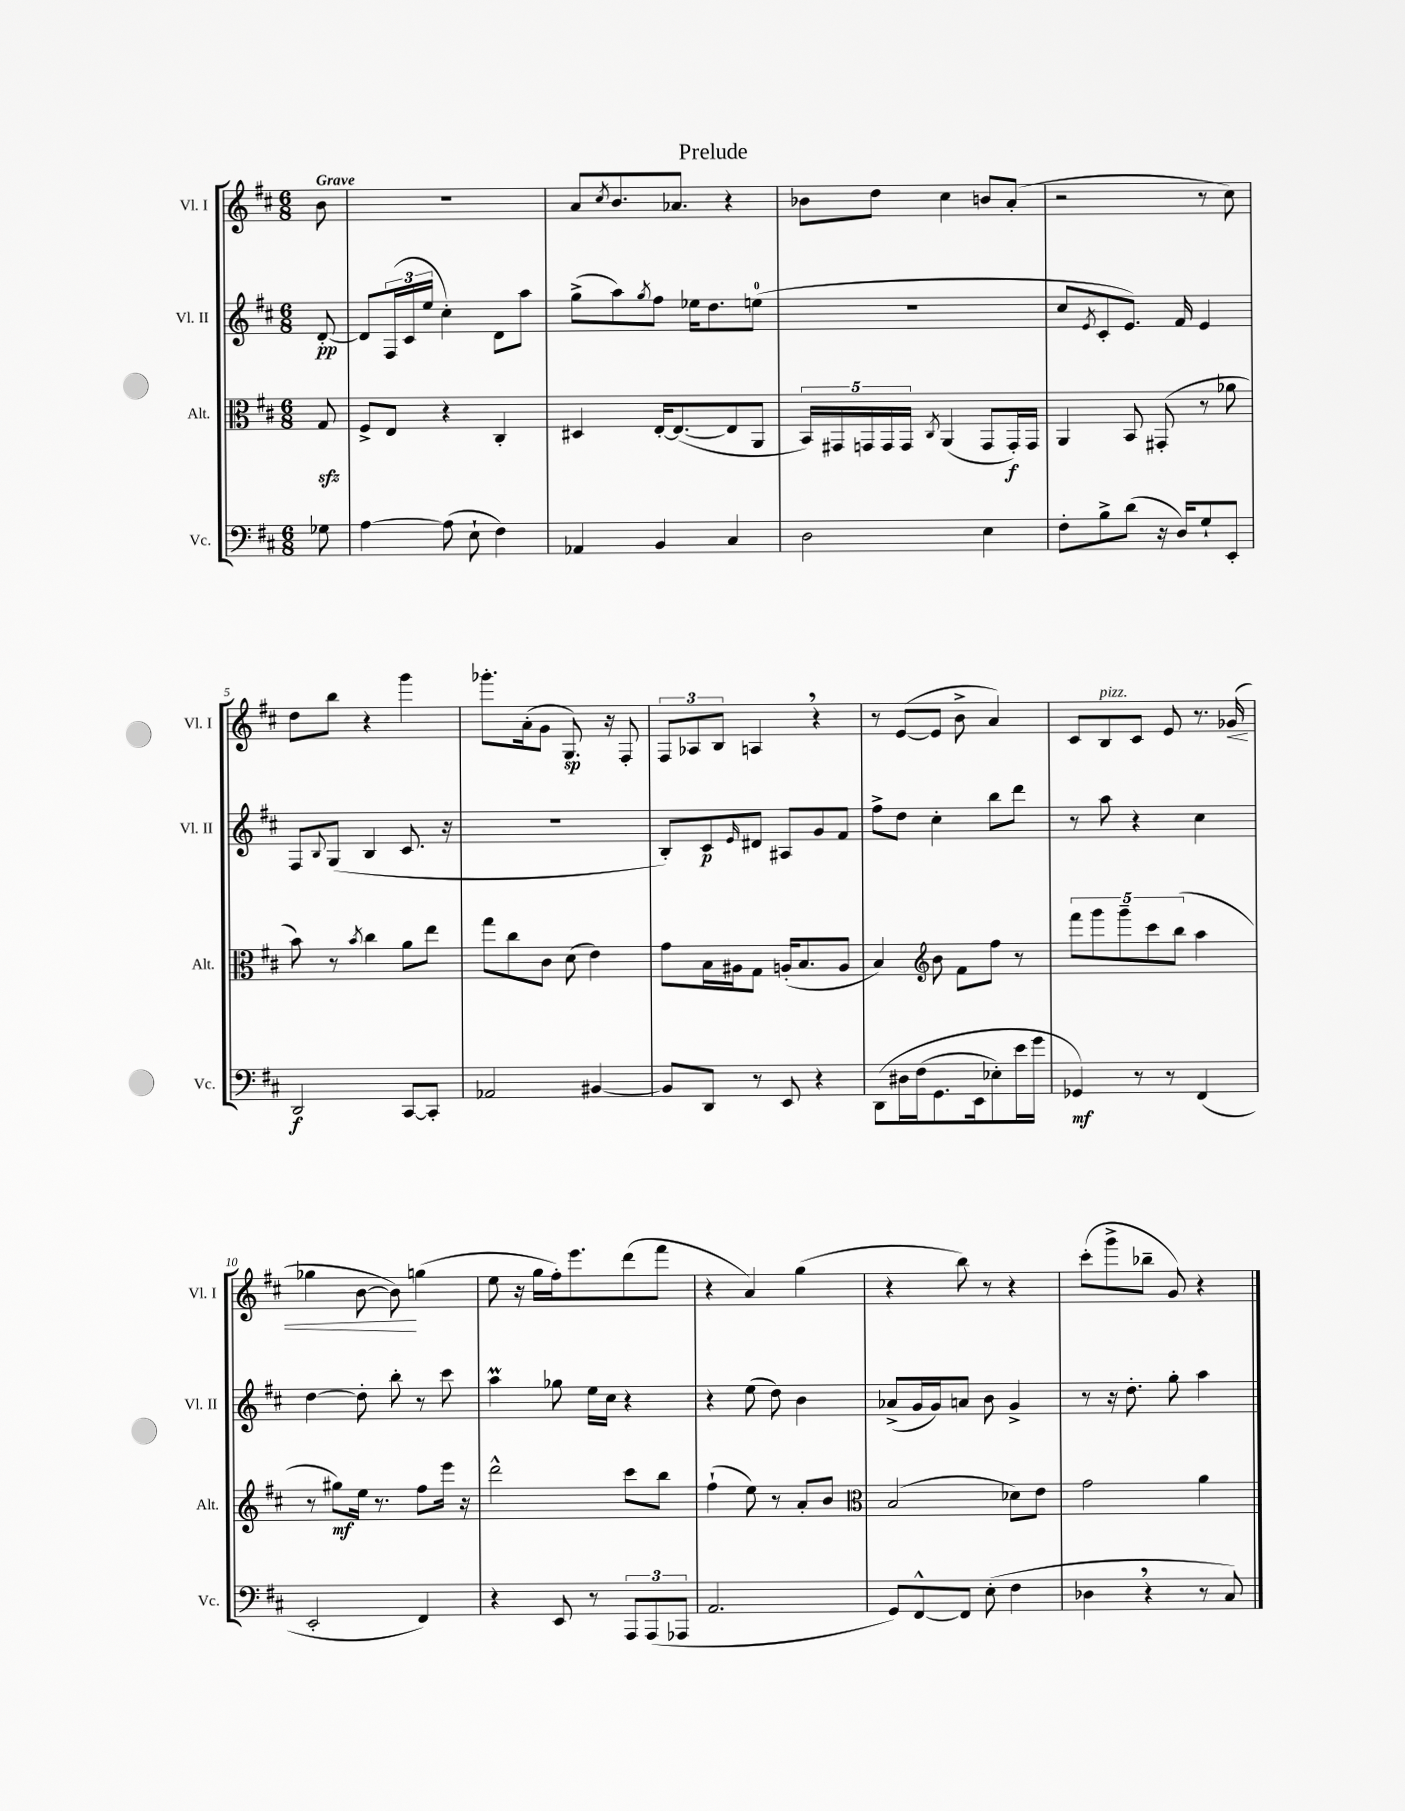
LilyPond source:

\header { title = "Prelude" }
<<
\new StaffGroup <<
\new Staff = "s0" \with { instrumentName = "Vl. I" shortInstrumentName = "Vl. I" } {
    \clef treble \key d \major \numericTimeSignature \time 6/8 \partial 8 \tempo "Grave"
    b'8 |
    R2. |
    a'8 \acciaccatura { cis''8 } b'8. aes'8. r4 |
    bes'8 d''8 cis''4 b'8 a'8-.( |
    r2 r8 cis''8) |
    d''8 b''8 r4 g'''4 |
    ges'''8.-. a'16-.( g'8 g8.\sp) r16 fis8-. |
    \tuplet 3/2 { fis8 aes8 b8 } a4 \breathe r4 |
    r8 e'8~( e'8 b'8-> a'4) |
    cis'8 b8^\markup { \italic "pizz." } cis'8 e'8 r8. ges'16\<( |
    ges''4 b'8~ b'8\!) g''4( |
    e''8 r16 g''16 fis''16-.) e'''8. d'''8( fis'''8 |
    r4 a'4) g''4( |
    r4 b''8) r8 r4 |
    cis'''8-.( g'''8-> bes''8-- g'8) r4 \bar "|." |
}
\new Staff = "s1" \with { instrumentName = "Vl. II" shortInstrumentName = "Vl. II" } {
    \clef treble \key d \major \numericTimeSignature \time 6/8 \partial 8
    d'8~-.\pp |
    d'8 \tuplet 3/2 { fis16( cis'16 e''16 } cis''4-.) d'8 a''8 |
    g''8->( a''8) \acciaccatura { g''8 } fis''8 ees''16 d''8. e''8-0( |
    R2. |
    cis''8 \acciaccatura { e'8 } cis'8-. e'8.) fis'16 e'4 |
    fis8 \appoggiatura { b8 } g8( b4 cis'8. r16 |
    R2. |
    b8-.) cis'8\p \grace { e'16 } dis'8 ais8 g'8 fis'8 |
    fis''8-> d''8 cis''4-. b''8 d'''8 |
    r8 a''8 r4 cis''4 |
    d''4~ d''8-. b''8-. r8 cis'''8 |
    a''4\prall ges''8 e''16 cis''16 r4 |
    r4 e''8( d''8) b'4 |
    aes'8->( g'16 g'16) a'8 b'8 g'4-> |
    r8 r16 d''8.-. g''8-. a''4 \bar "|." |
}
\new Staff = "s2" \with { instrumentName = "Alt." shortInstrumentName = "Alt." } {
    \clef alto \key d \major \numericTimeSignature \time 6/8 \partial 8
    g8\sfz |
    fis8-> e8 r4 cis4-. |
    dis4 e16~-. e8.~( e8 a,8 |
    \tuplet 5/4 { b,16) gis,16 g,16 g,16 g,16 } \acciaccatura { cis8 } a,4( g,8 g,16-.\f) g,16 |
    a,4 b,8 gis,8-.( r8 aes'8 |
    b'8) r8 \acciaccatura { b'8 } cis''4 a'8 e''8 |
    g''8 cis''8 cis'8 d'8( e'4) |
    g'8 b16 ais16 g8 a16-.( b8. a8 |
    b4) \clef treble b'8 fis'8 fis''8 r8 |
    \tuplet 5/4 { fis'''8 g'''8 g'''8-- cis'''8 b''8( } a''4 |
    r8 gis''8\mf) e''16 r8. fis''8 e'''16 r16 |
    d'''2-^ cis'''8 b''8 |
    fis''4-!( e''8) r8 a'8-. b'8 |
    \clef alto b2( des'8) e'8 |
    g'2 a'4 \bar "|." |
}
\new Staff = "s3" \with { instrumentName = "Vc." shortInstrumentName = "Vc." } {
    \clef bass \key d \major \numericTimeSignature \time 6/8 \partial 8
    ges8 |
    a4~ a8( e8-! fis4) |
    aes,4 b,4 cis4 |
    d2 e4 |
    fis8-. b8-> d'8( r16 d16) g8-! e,8-. |
    d,2\f cis,8~ cis,8-. |
    aes,2 bis,4~ |
    bis,8 d,8 r8 e,8 r4 |
    d,8\( dis16 fis16( g,8. e,16 ees8-.) e'16 g'16 |
    ges,4\mf\) r8 r8 fis,4( |
    e,2-. fis,4) |
    r4 e,8 r8 \tuplet 3/2 { a,,8 a,,8( aes,,8 } |
    a,2. |
    g,8) fis,8~-^ fis,8 e8-.( fis4 |
    des4 \breathe r4 r8 cis8) \bar "|." |
}
>>
>>
